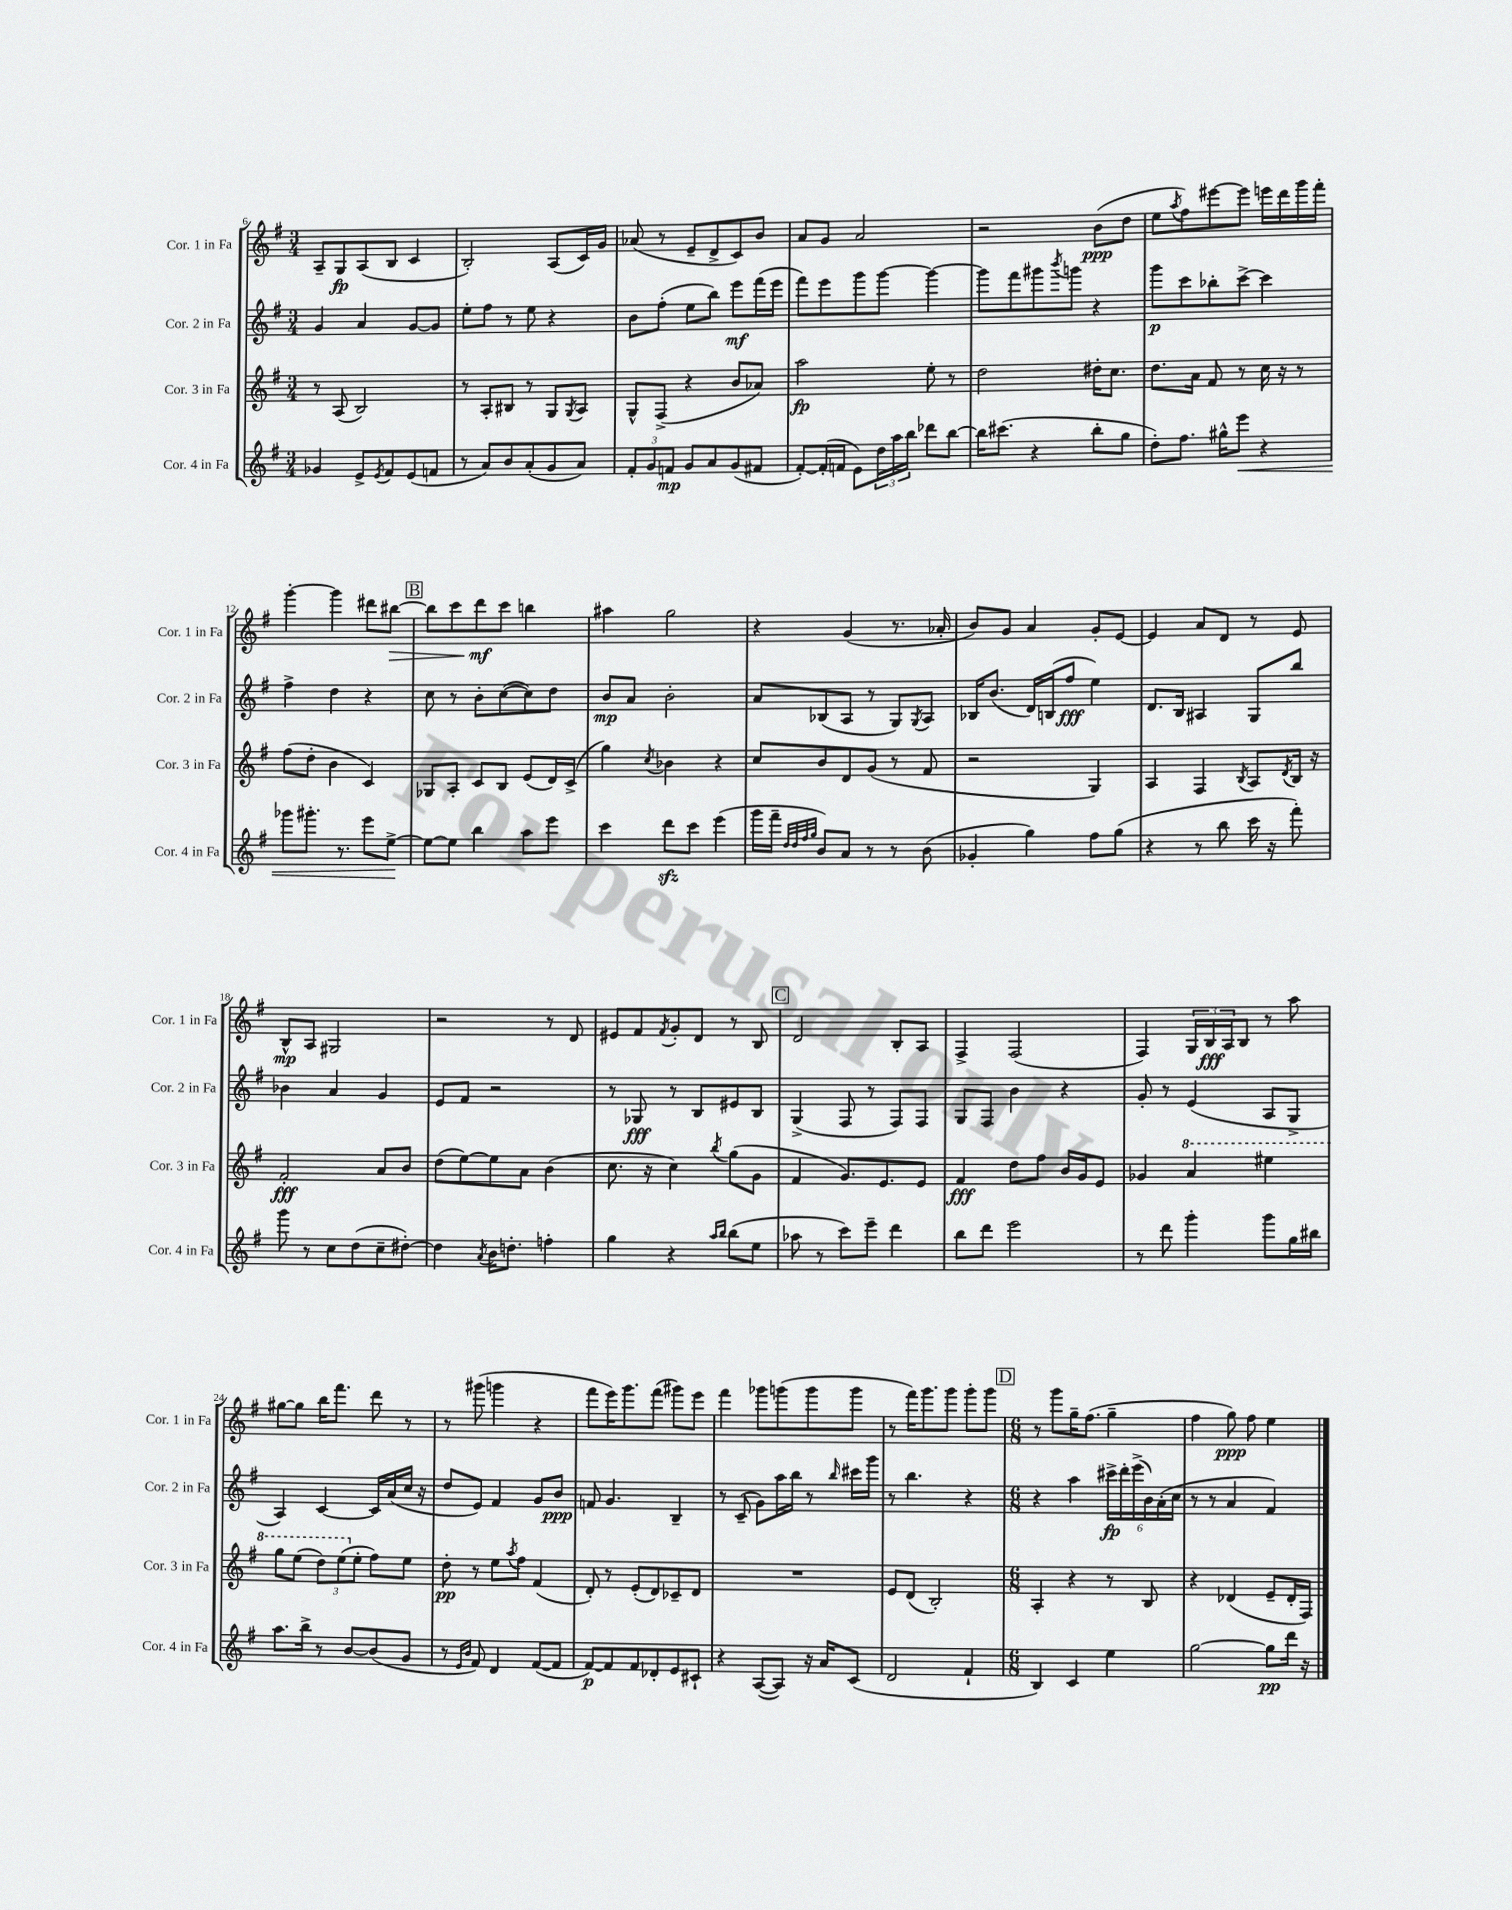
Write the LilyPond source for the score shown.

<<
\new StaffGroup <<
\new Staff = "s0" \with { instrumentName = "Cor. 1 in Fa" shortInstrumentName = "Cor. 1 in Fa" } {
    \clef treble \key g \major \numericTimeSignature \time 3/4
    a8-- g8\fp a8( b8 c'4 |
    b2-.) a8( c'16) g'16 |
    aes'8( r8 e'8-- d'8-> c'8) b'8 |
    a'8 g'8 a'2 |
    r2 b'8\ppp( d''8 |
    e''8 \acciaccatura { a''8 } fis''8) eis'''8~ eis'''8 e'''16 d'''16 g'''16 fis'''16-. |
    g'''4~-. g'''4 dis'''8 bis''8~\> |
    \mark \markup { \box "B" } bis''8 c'''8 d'''8\mf\! c'''8 b''4 |
    ais''4 g''2 |
    r4 g'4( r8. aes'16-. |
    b'8) g'8 a'4 g'8-. e'8~ |
    e'4 a'8 d'8 r8 e'8 |
    b8-^\mp a8 gis2 |
    r2 r8 d'8 |
    eis'8 fis'8 \acciaccatura { fis'8 } g'8-. d'8 r8 b8 |
    \mark \markup { \box "C" } d'2 b8-. a8 |
    fis4-> fis2( |
    fis4) \tuplet 3/2 { g16 b16\fff a16 } b8 r8 a''8 |
    gis''8~ gis''8 b''16 fis'''8. d'''8 r8 |
    r8 gis'''8( g'''4 r4 |
    fis'''8 e'''16) g'''8. fis'''8( gis'''8) e'''8 |
    fis'''4 ges'''8 g'''8( g'''8 g'''8 |
    r8 fis'''16) g'''8. g'''8 g'''8-. g'''8 |
    \mark \markup { \box "D" } \numericTimeSignature \time 6/8 r8 g'''8 g''16-- fis''8.( g''4-- |
    fis''4 g''8\ppp) fis''8 e''4 \bar "|." |
}
\new Staff = "s1" \with { instrumentName = "Cor. 2 in Fa" shortInstrumentName = "Cor. 2 in Fa" } {
    \clef treble \key g \major \numericTimeSignature \time 3/4
    g'4 a'4 g'8~ g'8 |
    e''8-. fis''8 r8 e''8 r4 |
    b'8 fis''8-.( e''8 b''8) e'''8\mf fis'''16( e'''16 |
    fis'''8) e'''8 g'''8 g'''8~ g'''4~ |
    g'''8 fis'''8 gis'''8 \acciaccatura { b'''8 } g'''8 r4 |
    g'''8\p c'''8 bes''8-. c'''8~-> c'''4 |
    fis''4-> d''4 r4 |
    \mark \markup { \box "B" } c''8 r8 b'8-. c''8~( c''8) d''8 |
    b'8\mp a'8 b'2-. |
    a'8 bes8( a8 r8 g8) \acciaccatura { g8 } a8 |
    bes16 b'8.( d'16) b16( fis''8\fff e''4) |
    d'8. b16 ais4 g8 b''8 |
    bes'4 a'4 g'4 |
    e'8 fis'8 r2 |
    r8 ges8\fff r8 b8 eis'8 b8 |
    \mark \markup { \box "C" } g4->( fis8 r8 fis8) fis8 |
    g8 fis8 b'4 r4 |
    g'8-. r8 e'4( a8 g8-> |
    a4) c'4~ c'16 a'16( c''16 r16 |
    d''8 e'8) fis'4 g'8 b'8\ppp |
    f'8 g'4. b4-- |
    r8 c'8--( g'8) a''16 b''16 r8 \grace { b''16 } cis'''16 g'''16 |
    r8 b''4. r4 |
    \mark \markup { \box "D" } \numericTimeSignature \time 6/8 r4 a''4 \tuplet 6/4 { cis'''16->\fp d'''16-. e'''16->( b'16) a'16-.( c''16 } |
    r8 r8 a'4 fis'4) \bar "|." |
}
\new Staff = "s2" \with { instrumentName = "Cor. 3 in Fa" shortInstrumentName = "Cor. 3 in Fa" } {
    \clef treble \key g \major \numericTimeSignature \time 3/4
    r8 a8( b2) |
    r8 a8-. bis8 r8 g8 \acciaccatura { g8 } a8 |
    g8-^ fis8->( r4 b'8 aes'8) |
    a''2\fp e''8-. r8 |
    d''2 dis''16-. c''8. |
    d''8. a'16 fis'8 r8 c''16 r16 r8 |
    fis''8( d''8-. b'4 c'4) |
    \mark \markup { \box "B" } ges8 a8-. c'8 b8 e'8( d'16) c'16->( |
    g''4) \acciaccatura { c''8 } bes'4 r4 |
    c''8 b'8 d'8 g'8( r8 fis'8 |
    r2 g4) |
    a4 fis4 \acciaccatura { b8 } a8 \acciaccatura { d'8 } b16 r16 |
    fis'2-.\fff a'8 b'8 |
    d''8( e''8~) e''8 a'8 b'4( |
    c''8. r16 c''4) \acciaccatura { b''8 } g''8( g'8 |
    \mark \markup { \box "C" } fis'4 g'8.) e'8. e'8 |
    fis'4\fff d''8 fis''8 b'16 g'16 e'8 |
    ges'4 \ottava #1 a''4 eis'''4 |
    g'''8 e'''8( \tuplet 3/2 { d'''8) e'''8( \ottava #0 e''8-. } fis''8) e''8 |
    d''8-.\pp r8 e''8 \acciaccatura { a''8 } fis''8 fis'4( |
    d'8-.) r8 e'8-.( d'8) ces'8-- d'8 |
    R2. |
    e'8 d'8( b2-.) |
    \mark \markup { \box "D" } \numericTimeSignature \time 6/8 a4-. r4 r8 b8 |
    r4 des'4( e'8-- des'16-. fis16) \bar "|." |
}
\new Staff = "s3" \with { instrumentName = "Cor. 4 in Fa" shortInstrumentName = "Cor. 4 in Fa" } {
    \clef treble \key g \major \numericTimeSignature \time 3/4
    ges'4 e'8-> \acciaccatura { e'8 } fis'8 e'8( f'8 |
    r8 a'8) b'8 a'8-.( g'8 a'8) |
    \tuplet 3/2 { fis'8-. g'8 f'8\mp } g'8 a'8 g'8( fis'8 |
    fis'8~-.) fis'16-.( f'16 e'8) \tuplet 3/2 { d''16 a''16 b''16 } des'''8 b''8~ |
    b''16 cis'''8.( r4 b''8-. g''8 |
    d''8-.) fis''8. gis''16-^ e'''8\< r4 |
    ges'''8 gis'''8.-. r8. e'''8 e''8~->\! |
    \mark \markup { \box "B" } e''8~ e''8 b''4 a''8 e'''8 |
    c'''4 d'''8\sfz c'''8 e'''4( |
    g'''16 fis'''16-- \grace { d''32 d''32 fis''32 g''32 } b'8) a'8 r8 r8 b'8( |
    ges'4-. g''4) fis''8 g''8( |
    r4 r8 b''8 c'''16 r16 fis'''8-.) |
    g'''8 r8 c''8 d''8( c''8-- dis''8~-.) |
    dis''4 \acciaccatura { a'8 } b'16 d''8.-. f''4-. |
    g''4 r4 \grace { a''16 b''16 } b''8( e''8 |
    \mark \markup { \box "C" } aes''8 r8 c'''8) e'''8-- d'''4 |
    b''8 d'''8 e'''2 |
    r8 d'''8 g'''4-. g'''8 g''16 bis''16 |
    a''8. b''16-> r8 b'8~ b'8( g'8 |
    r8 \grace { e'16 b'16 } fis'8) d'4 fis'8~( fis'8 |
    fis'8~\p) fis'8 fis'8 des'8-. e'8 cis'8-! |
    r4 a8~( a8) r16 a'16 c'8( |
    d'2 fis'4-! |
    \mark \markup { \box "D" } \numericTimeSignature \time 6/8 b4) c'4 e''4 |
    g''2~ g''8\pp d'''16 r16 \bar "|." |
}
>>
>>
\layout { \context { \Score currentBarNumber = #6 } }
